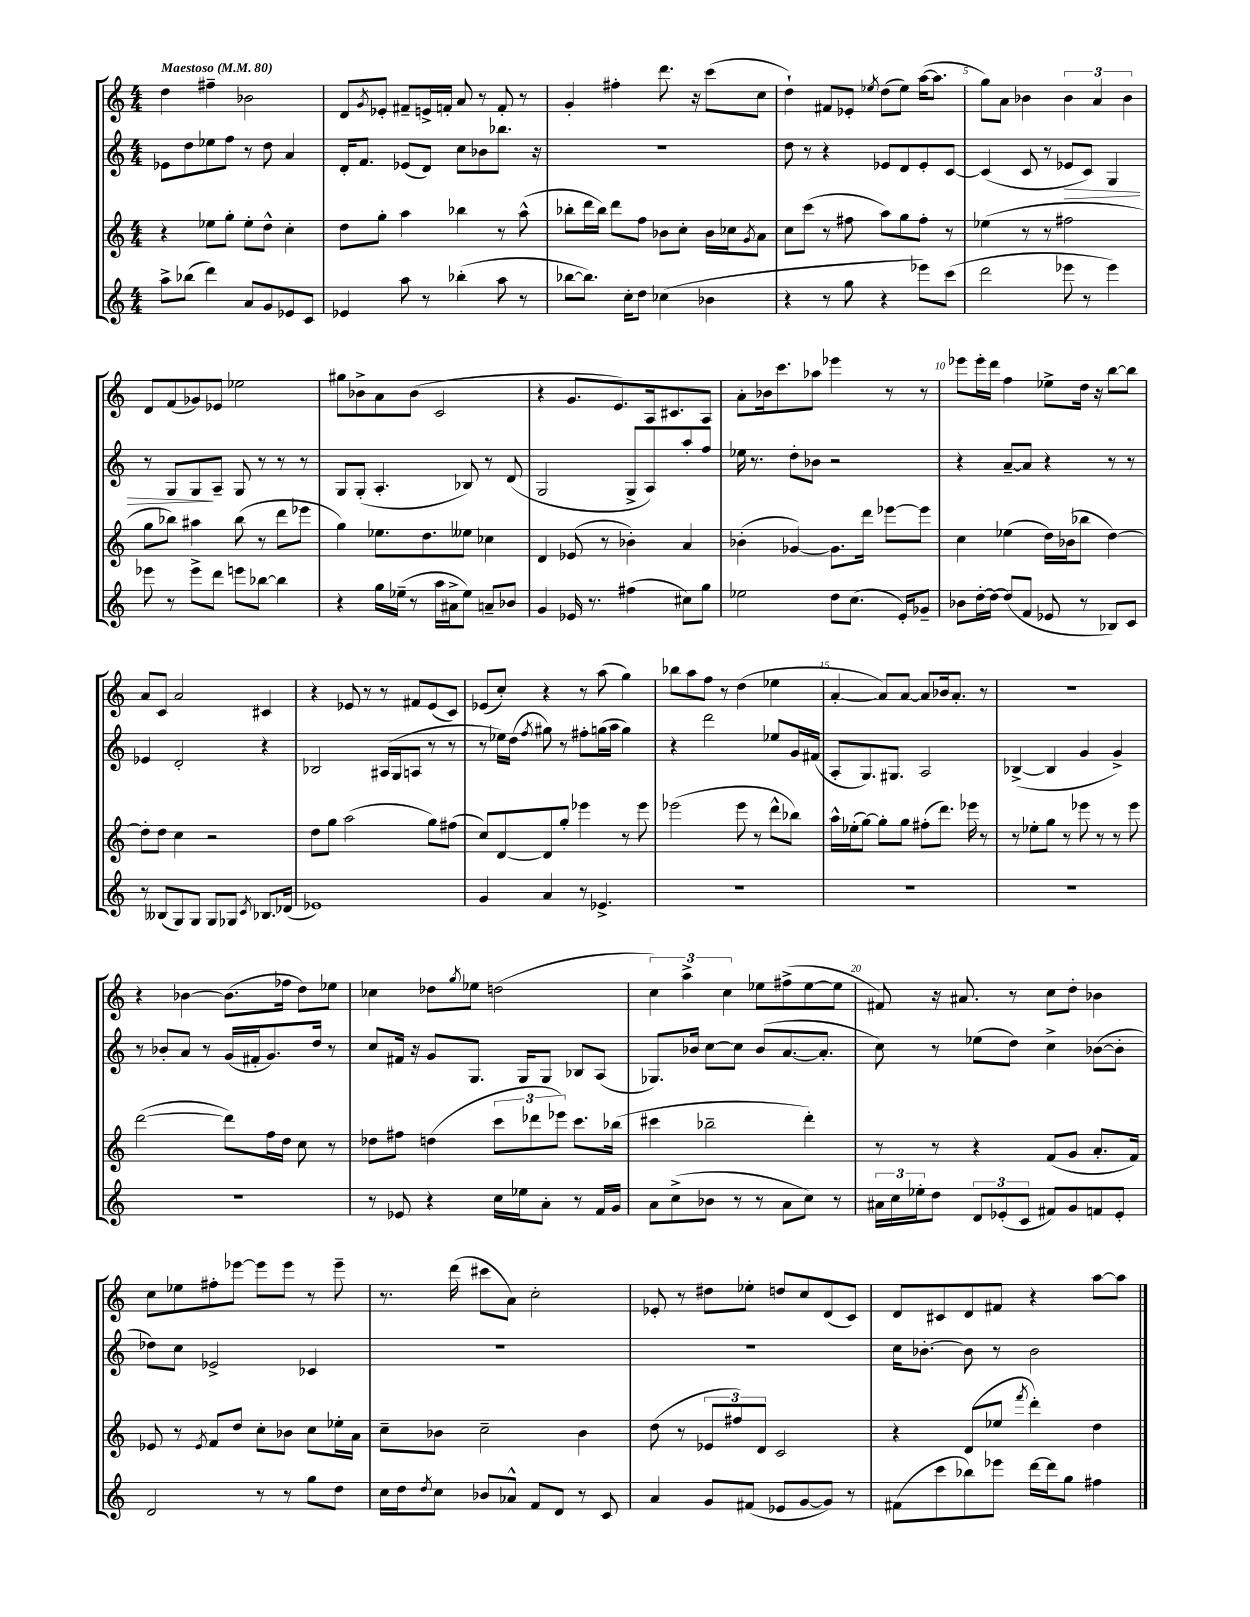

**kern	**kern	**kern	**kern
*staff4	*staff3	*staff2	*staff1
*clefG2	*clefG2	*clefG2	*clefG2
*k[]	*k[]	*k[]	*k[]
*M4/4	*M4/4	*M4/4	*M4/4
*MM80	*MM80	*MM80	*MM80
8aa^	4r	8e-	4dd
(8bb-	.	8dd	.
4ddd)	8ee-	8ee-	4ff#~
.	8gg'	8ff	.
8a	8ee-'	8r	2b-
8g	8dd^^	8dd	.
8e-	4cc'	4a	.
8c	.	.	.
=	=	=	=
4e-	8dd	16d'	8d
.	.	8.f	.
.	.	.	8qg
.	8gg'	.	8e-'
8aa	4aa	(8e-	8f#~
8r	.	8d)	16e^
.	.	.	16f'
(4bb-'	4bb-	8cc	8a
.	.	8b-	8r
8aa	8r	8.bb-	8f'
8r	(8aa^^	.	8r
.	.	16r	.
=	=	=	=
[8bb-	8bb-'	1r	4g'
8.bb-])	16ddd	.	.
.	16bb-)	.	.
.	8ddd	.	4ff#'
16cc'	.	.	.
8dd	8ff	.	.
(4cc-	8b-	.	8.ddd
.	8cc'	.	.
.	.	.	16r
4b-	16b-	.	(8ccc
.	16cc-	.	.
.	8qg	.	.
.	8a	.	8cc
=	=	=	=
4r	8cc	8dd	4dd`)
.	(8ccc	8r	.
8r	8r	4r	8f#
8gg	8ff#	.	8e-'
.	.	.	8qee-
4r	8aa)	8e-	(8dd
.	8gg	8d	8ee-)
8eee-)	8ff#'	8e-'	([16aa
.	.	.	8.aa]
(8ccc	8r	[8c	.
=	=	=	=
2ddd	(4ee-	(4c]	8gg)
.	.	.	8a
.	8r	8c	4b-
.	8r	8r	.
8eee-	2ff#	8e-	6b-
8r	.	8c)	.
.	.	.	6a
4eee-)	.	4G	.
.	.	.	6b-
=	=	=	=
8eee-	8gg	8r	8d
8r	8bb-)	8G	(8f
8eee-^	4aa#	8G	8g-)
8ddd	.	8A~	8e-
8eee	(8bb-	8G	2ee-
[8bb-	8r	8r	.
4bb-]	8ddd	8r	.
.	8eee-	8r	.
=	=	=	=
4r	4gg)	8G	8gg#
.	.	(8G'	8b-^
16gg	8.ee-	4.A'	8a
(16ee-~	.	.	.
8r	.	.	(8b-
.	8.dd	.	.
16aa	.	.	2c
16a#^	.	.	.
8ee-)	8ee--	8B-)	.
8a~	4cc-	8r	.
8b-	.	(8d	.
=	=	=	=
4g	4d	2G	4r
16e-	(8e-	.	8.g
8.r	.	.	.
.	8r	.	.
.	.	.	8.e)
(4ff#	4b-')	8G^	.
.	.	8A)	16A
.	.	.	8.c#
8cc#)	4a	8aa'	.
8gg	.	8ff	8A
=	=	=	=
2ee-	(4b-'	16ee-	8a'
.	.	8.r	.
.	.	.	16b-
.	.	.	8.ccc
.	[4g-)	8dd'	.
.	.	8b-	8aa-
8dd	8.g-]	2r	4eee-
(8.cc	.	.	.
.	16ddd	.	.
.	[8eee-	.	8r
16e')	.	.	.
8g-~	8eee-]	.	8r
=	=	=	=
8b-	4cc	4r	8eee-
[16dd'	.	.	16eee-'
16dd_	.	.	16ddd
(8dd]	(4ee-	[8a~	4ff
8f	.	8a]	.
8e-	16dd)	4r	8ee-^
.	(16b-	.	.
8r	8bb-	.	16dd
.	.	.	16r
8B-)	[4dd)	8r	[8bb
8c	.	8r	8bb]
=	=	=	=
8r	8dd']	4e-	8a
(8B--	8dd	.	8c
8G)	4cc	2d'	2a
8G	.	.	.
8G	2r	.	.
8G-	.	.	.
8qc	.	.	.
8.B-	.	4r	4c#
(16d-	.	.	.
=	=	=	=
1e-)	8dd	2B-	4r
.	8gg	.	.
.	(2aa	.	8e-
.	.	.	8r
.	.	(16A#	8r
.	.	16G	.
.	.	8A	8f#
.	8gg)	8r	(8e-
.	(8ff#	8r	8c)
=	=	=	=
4g	8cc)	8r	(8e-
.	[8d	16ee-)	8cc')
.	.	(16dd	.
.	.	8qff	.
4a	8d]	8gg#)	4r
.	8gg'	8r	.
8r	4eee-	8ff#'	8r
4.e-^	.	(16gg	(8aa
.	.	16aa	.
.	8r	4gg)	4gg)
.	8eee-	.	.
=	=	=	=
1r	(2eee-	4r	8bb-
.	.	.	8aa
.	.	2ddd	8ff
.	.	.	8r
.	8eee-	.	(4dd
.	8r	.	.
.	8ddd^^	8ee-	4ee-
.	8bb-)	16g	.
.	.	(16f#	.
=	=	=	=
1r	16aa^^	8A'	[4a'
.	(16ee-'	.	.
.	[8gg)	8.G)	.
.	8gg']	.	8a])
.	.	8.G#	.
.	8gg	.	[8a
.	(8ff#'	2A	8a]
.	8.ddd)	.	16b-
.	.	.	8.a'
.	16eee-	.	.
.	8r	.	8r
=	=	=	=
1r	8r	([4B-^	1r
.	8ee-'	.	.
.	8gg	4B-]	.
.	8r	.	.
.	8eee-	4g	.
.	8r	.	.
.	8r	4g^)	.
.	8eee-	.	.
=	=	=	=
1r	([2ddd	8r	4r
.	.	8b-'	.
.	.	8a	[4b-
.	.	8r	.
.	8ddd])	(16g	(8.b-]
.	.	16f#'	.
.	16ff	8.g)	.
.	16dd	.	16ff-
.	8cc	.	8dd)
.	.	16dd	.
.	8r	8r	8ee-
=	=	=	=
8r	8dd-	8cc	4cc-
8e-	8ff#	16f#	.
.	.	16r	.
4r	(4dd	8g	8dd-
.	.	.	8qgg
.	.	8.G	8ee-
16cc	12ccc	.	(2dd
16ee-	.	16G	.
.	12ddd-	.	.
8a'	.	8G	.
.	12eee-)	.	.
8r	8.ccc	8B-	.
16f	.	(8A	.
16g	(16bb-	.	.
=	=	=	=
8a	4ccc#	8.G-)	6cc)
(8cc^	.	.	.
.	.	.	6aa^
.	.	16b-	.
8b-	2bb-~	[8cc	.
.	.	.	6cc
8r	.	8cc]	.
8r	.	(8b-	8ee-
8a	.	[8.a	(8ff#^
8cc)	4ddd')	.	[8ee-
.	.	8.a']	.
8r	.	.	8ee-]
=	=	=	=
24a#	8r	8cc)	8f#)
24cc	.	.	.
24ee-'	.	.	.
8dd	8r	8r	16r
.	.	.	8.a#
12d	4r	(8ee-	.
(12e-'	.	.	.
.	.	8dd)	8r
12c	.	.	.
8f#)	(8f	4cc^	8cc
8g	8g	.	8dd'
8f	8.a'	([8b-	4b-
8e-'	.	8b-']	.
.	16f)	.	.
=	=	=	=
2d	8e-	8dd-)	8cc
.	8r	8cc	8ee-
.	8qe-	.	.
.	8f	2e-^	8ff#'
.	8dd	.	[8eee-
8r	8cc'	.	8eee-]
8r	8b-	.	8eee-
8gg	8cc	4c-	8r
8dd	16ee-'	.	8eee-~
.	16a	.	.
=	=	=	=
16cc	8cc~	1r	8.r
16dd	.	.	.
8qdd	.	.	.
8cc	8b-	.	.
.	.	.	(16ddd
8b-	2cc~	.	8ccc#
8a-^^	.	.	8a)
8f	.	.	2cc'
8d	.	.	.
8r	4b-	.	.
8c	.	.	.
=	=	=	=
4a	(8dd	1r	8e-'
.	8r	.	8r
8g	12e-	.	8dd#
.	12ff#)	.	.
(8f#	.	.	8ee-'
.	12d	.	.
8e-	2c	.	8dd
[8g	.	.	8cc
8g])	.	.	(8d
8r	.	.	8c)
=	=	=	=
(8f#	4r	16cc	8d
.	.	[8.b-'	.
8ccc	.	.	8c#
8bb-)	(8d	8b-]	8d
8eee-	8ee-	8r	8f#
.	8qfff	.	.
[16ddd	4ddd')	2b-	4r
16ddd]	.	.	.
8gg	.	.	.
4ff#	4dd	.	[8aa
.	.	.	8aa]
==	==	==	==
*-	*-	*-	*-
